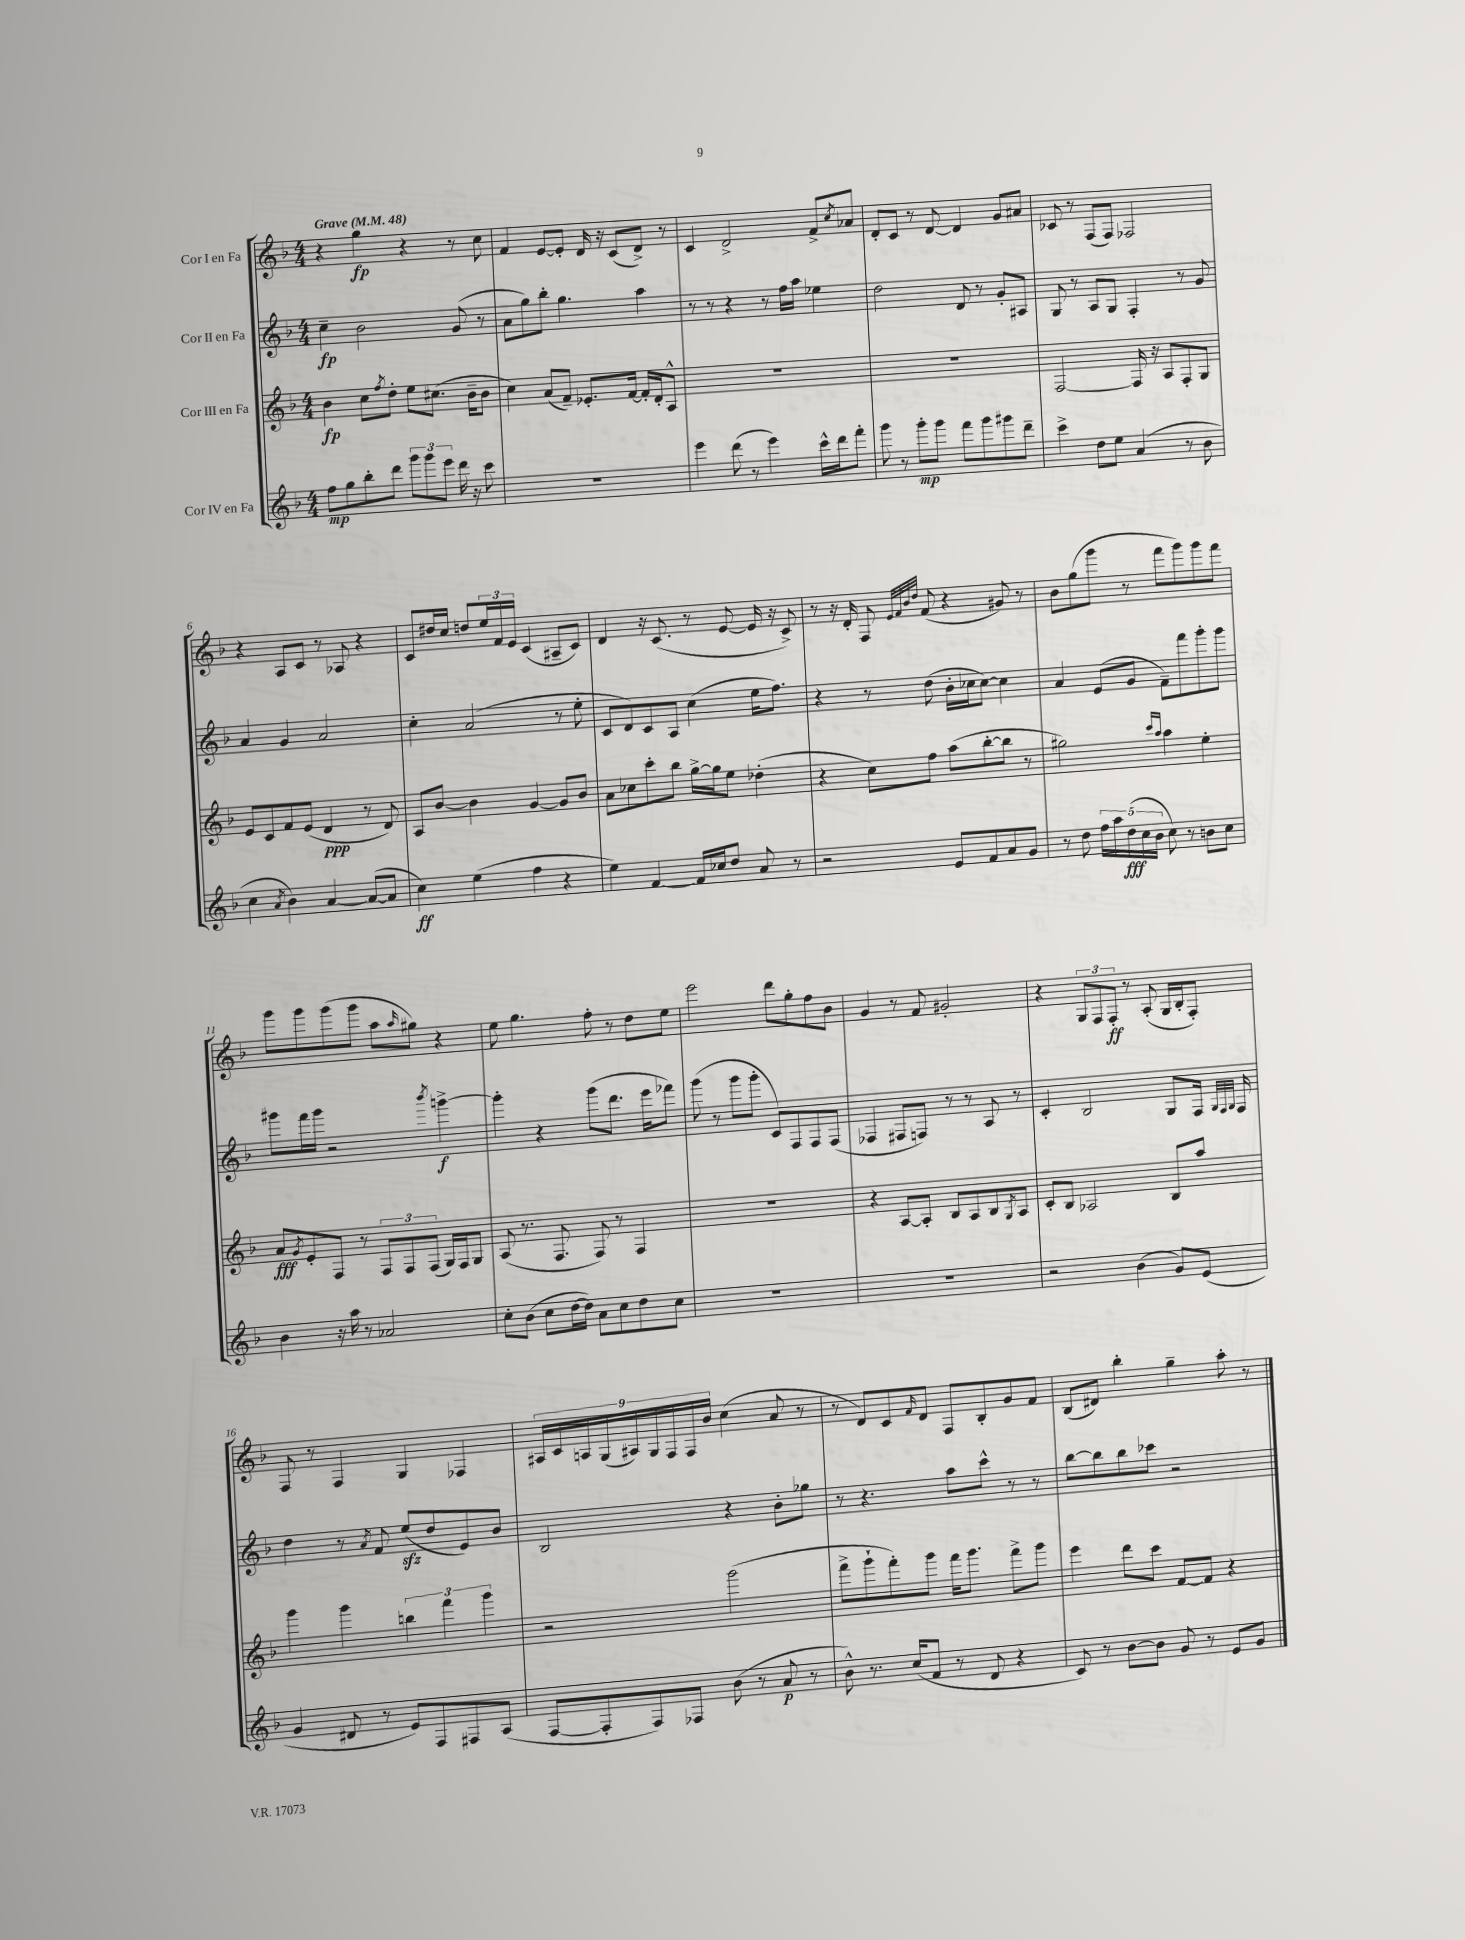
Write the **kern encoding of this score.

**kern	**dynam	**kern	**dynam	**kern	**dynam	**kern	**dynam
*part4	*part4	*part3	*part3	*part2	*part2	*part1	*part1
*staff4	*staff4	*staff3	*staff3	*staff2	*staff2	*staff1	*staff1
*I"Cor IV en Fa	*	*I"Cor III en Fa	*	*I"Cor II en Fa	*	*I"Cor I en Fa	*
*clefG2	*	*clefG2	*	*clefG2	*	*clefG2	*
*k[b-]	*	*k[b-]	*	*k[b-]	*	*k[b-]	*
*M4/4	*	*M4/4	*	*M4/4	*	*M4/4	*
*MM48	*	*MM48	*	*MM48	*	*MM48	*
=1	=1	=1	=1	=1	=1	=1	=1
!	!	!	!	!	!	!LO:TX:a:B:t=Grave	!
8ff\L	mp	4b-\	fp	4cc~\	fp	4r	.
8gg\	.	.	.	.	.	.	.
8bb-'\	.	8cc\L	.	2b-\	.	4gg\	fp
.	.	8qff/	.	.	.	.	.
8ddd\J	.	8dd'\J	.	.	.	.	.
12ggg\L	.	8ee\L	.	.	.	4r	.
12ggg\	.	.	.	.	.	.	.
.	.	(8.cc#X\J	.	.	.	.	.
12eee\J	.	.	.	.	.	.	.
16ddd\	.	.	.	(8g/	.	8r	.
16r	.	16b-~\KL	.	.	.	.	.
8ccc\	.	8b-\J	.	8r	.	8cc\	.
=2	=2	=2	=2	=2	=2	=2	=2
1r	.	4cc\)	.	8a\L	.	4f/	.
.	.	.	.	8gg\)	.	.	.
.	.	(8a/L	.	8bb-'\J	.	[8e/L	.
.	.	8f~/J)	.	4.gg\	.	8e'/J]	.
.	.	8.e-X'/L	.	.	.	16d/	.
.	.	.	.	.	.	16r	.
.	.	.	.	.	.	(8c/L	.
.	.	[16f/Jk	.	.	.	.	.
.	.	16f'/LL]	.	4aa\	.	8d^/J)	.
.	.	16d'/J	.	.	.	.	.
.	.	8A^^/J	.	.	.	8r	.
=3	=3	=3	=3	=3	=3	=3	=3
4eee\	.	1r	.	8r	.	4c/	.
.	.	.	.	8r	.	.	.
(8ddd\	.	.	.	4r	.	2d^/	.
8r	.	.	.	.	.	.	.
4eee\)	.	.	.	8r	.	.	.
.	.	.	.	16ff\LL	.	.	.
.	.	.	.	16aa\JJ	.	.	.
16ccc^^\LL	.	.	.	4ee-X\	.	8f^/L	.
16ddd\J	.	.	.	.	.	.	.
.	.	.	.	.	.	8qcc/	.
8fff'\J	.	.	.	.	.	8a-X/J	.
=4	=4	=4	=4	=4	=4	=4	=4
8ggg\	.	1r	.	2dd\	.	8d'/L	.
8r	.	.	.	.	.	8c/J	.
8ggg'\L	mp	.	.	.	.	8r	.
8ggg\J	.	.	.	.	.	[8d/	.
8fff\L	.	.	.	8d/	.	4d/]	.
8ggg\	.	.	.	8r	.	.	.
8ggg#X\	.	.	.	8g'/L	.	8g/L	.
8ddd~\J	.	.	.	8A#X/J	.	8a#X/J	.
=5	=5	=5	=5	=5	=5	=5	=5
4ccc^\	.	[2F/	.	8G/	.	8c-X/	.
.	.	.	.	8r	.	8r	.
8dd\L	.	.	.	8A/L	.	(8F/L	.
8ee\J	.	.	.	8G/J	.	8F/J)	.
(4a/	.	16F/]	.	4F'/	.	2F-X/	.
.	.	16r	.	.	.	.	.
.	.	8A/L	.	.	.	.	.
8r	.	8F'/	.	8r	.	.	.
8b-\	.	8G/J	.	8g/	.	.	.
!!LO:LB:g=z
=6	=6	=6	=6	=6	=6	=6	=6
4cc\	.	8e/L	.	4a/	.	4r	.
.	.	8c/	.	.	.	.	.
8qa/	.	.	.	.	.	.	.
4b-\)	.	8f/	.	4g/	.	8A/L	.
.	.	(8e/J	.	.	.	8c/J	.
[4a/	.	4d/	ppp	2a/	.	8r	.
.	.	.	.	.	.	8A-X/	.
(8a/L_	.	8r	.	.	.	4r	.
8a/J]	.	8d/)	.	.	.	.	.
=7	=7	=7	=7	=7	=7	=7	=7
4cc\)	ff	8A/L	.	4cc'\	.	8c/L	.
.	.	[8b-/J	.	.	.	16dd#X/L	.
.	.	.	.	.	.	16cc/JJ	.
(4ee\	.	4b-\]	.	(2a/	.	8ddn/L	.
.	.	.	.	.	.	24ee/L	.
.	.	.	.	.	.	24f/	.
.	.	.	.	.	.	24e/JJ	.
4ff\	.	[4g/	.	.	.	(4c/	.
4r	.	8g/L]	.	8r	.	8A#X~/L	.
.	.	8b-/J	.	8ee'\	.	8c/J)	.
=8	=8	=8	=8	=8	=8	=8	=8
4ee\)	.	8a\L	.	8c/L	.	4d/	.
.	.	8cc-X\	.	8d/)	.	.	.
[4f/	.	8ccc'\	.	8c/	.	16r	.
.	.	.	.	.	.	(8.c/	.
.	.	8bb-\J	.	8A/J	.	.	.
16f/LL]	.	[16gg^\LL	.	(4cc\	.	8r	.
16cc-X/J	.	16gg\J]	.	.	.	.	.
8dd/J	.	8ee\J	.	.	.	[8e/	.
8a/	.	(4dd-X'\	.	16ee\KL	.	16e/]	.
.	.	.	.	8.ff\J)	.	16r	.
8r	.	.	.	.	.	8c^/)	.
=9	=9	=9	=9	=9	=9	=9	=9
2r	.	4r	.	4r	.	8r	.
.	.	.	.	.	.	16r	.
.	.	.	.	.	.	16d'/	.
.	.	8cc\L)	.	8r	.	8F/	.
.	.	.	.	.	.	32qqe/LLL	.
.	.	.	.	.	.	32qqf/	.
.	.	.	.	.	.	32qqb-/	.
.	.	.	.	.	.	32qqdd/JJJ	.
.	.	8ff\J	.	(8dd\	.	(8f/	.
8e/L	.	(8aa\L	.	16b-'\LL	.	4r	.
.	.	.	.	16cc-X\J	.	.	.
8f/	.	[8bb-'\	.	[8cc-\J)	.	.	.
8a/	.	8bb-\J]	.	4cc-\]	.	8g#X/)	.
8g/J	.	8r	.	.	.	8r	.
=10	=10	=10	=10	=10	=10	=10	=10
8r	.	2gg#X\)	.	4a/	.	8b-\L	.
8dd\	.	.	.	.	.	(8gg\	.
20ff\LL	.	.	.	(8e/L	.	8ggg\J	.
20aa\	.	.	.	.	.	.	.
(20dd\	fff	.	.	.	.	.	.
.	.	.	.	8g/J	.	8r	.
20cc\	.	.	.	.	.	.	.
20b-\JJ	.	.	.	.	.	.	.
.	.	16qqccc/LL	.	.	.	.	.
.	.	16qqaa/JJ	.	.	.	.	.
8cc\)	.	4aa\	.	8f~\L)	.	8fff\L	.
8r	.	.	.	8fff\	.	8ggg\)	.
8bn\L	.	4ee'\	.	8ggg'\	.	8ggg\	.
8cc\J	.	.	.	8ggg\J	.	8fff\J	.
!!LO:LB:g=z
=11	=11	=11	=11	=11	=11	=11	=11
4b-\	.	8a/L	fff	8ggg#X\L	.	8ggg\L	.
.	.	8qg/	.	.	.	.	.
.	.	8e'/	.	16fff\L	.	8ggg\	.
.	.	.	.	16ggg#\JJ	.	.	.
16r	.	8F/J	.	2r	.	(8ggg\	.
16aa\	.	.	.	.	.	.	.
8r	.	8r	.	.	.	8ggg\J	.
2a-X/	.	12F/L	.	.	.	8aa\L	.
.	.	12F/	.	.	.	.	.
.	.	.	.	.	.	16qqaa/	.
.	.	.	.	.	.	8gg#X\J)	.
.	.	(12F/J	.	.	.	.	.
.	.	.	.	8qbbb-/	.	.	.
.	.	16G/LL)	.	[4gggn^\	f	4r	.
.	.	16F/J	.	.	.	.	.
.	.	8G/J	.	.	.	.	.
=12	=12	=12	=12	=12	=12	=12	=12
8cc'\L	.	(8A/	.	4ggg'\]	.	8ee\	.
(8b-\J	.	8.r	.	.	.	4.gg\	.
8cc\L	.	.	.	4r	.	.	.
.	.	8.F/	.	.	.	.	.
[16dd\L	.	.	.	.	.	.	.
16dd\JJ])	.	.	.	.	.	.	.
8a\L	.	8F/)	.	(8ggg\L	.	8ff'\	.
8cc\	.	8r	.	8.ddd\J	.	8r	.
8dd\	.	4F/	.	.	.	8dd\L	.
.	.	.	.	16eee\KL	.	.	.
8cc\J	.	.	.	8fff-X\J)	.	8ee\J	.
=13	=13	=13	=13	=13	=13	=13	=13
1r	.	1r	.	(8ggg\	.	2eee\	.
.	.	.	.	8r	.	.	.
.	.	.	.	8ggg\L	.	.	.
.	.	.	.	8ggg'\J	.	.	.
.	.	.	.	8c/L)	.	8ddd\L	.
.	.	.	.	8F/	.	8gg'\	.
.	.	.	.	8F/	.	8ff\	.
.	.	.	.	(8F/J	.	8b-\J	.
=14	=14	=14	=14	=14	=14	=14	=14
1r	.	4r	.	4F-X/	.	4g/	.
.	.	[8A/L	.	8F#X/L	.	8r	.
.	.	8A'/J]	.	8Fn/J)	.	8f/	.
.	.	8B-/L	.	8r	.	2g#X'/	.
.	.	8A/	.	8r	.	.	.
.	.	8B-/	.	8A/	.	.	.
.	.	8qG/	.	.	.	.	.
.	.	8A/J	.	8r	.	.	.
=15	=15	=15	=15	=15	=15	=15	=15
2r	.	8c'/L	.	4c'/	.	4r	.
.	.	8B-/J	.	.	.	.	.
.	.	2A-X/	.	2B-/	.	12G/L	.
.	.	.	.	.	.	12F/	.
.	.	.	.	.	.	12F'/J	ff
(4b-\	.	.	.	.	.	8r	.
.	.	.	.	.	.	(8A'/	.
8g/L)	.	8B-/L	.	8G/L	.	16G/LL	.
.	.	.	.	.	.	16B-'/J	.
(8e/J	.	8aa/J	.	16F/Jk	.	8F'/J)	.
.	.	.	.	32qqG/LLL	.	.	.
.	.	.	.	32qqF/	.	.	.
.	.	.	.	32qqG/JJJ	.	.	.
.	.	.	.	16F/	.	.	.
!!LO:LB:g=z
=16	=16	=16	=16	=16	=16	=16	=16
4g/	.	4ggg\	.	4dd\	.	8F/	.
.	.	.	.	.	.	8r	.
8d#X/	.	4ggg\	.	8r	.	4F/	.
.	.	.	.	8qa/	.	.	.
8r	.	.	.	8f/	.	.	.
8e/L)	.	6bbn\	.	(8eezz/L	.	4G/	.
8F/	.	.	.	8dd/	.	.	.
.	.	6fff\	.	.	.	.	.
8F#X/	.	.	.	8e/)	.	4F-X/	.
.	.	6ggg\	.	.	.	.	.
(8A/J	.	.	.	8b-/J	.	.	.
=17	=17	=17	=17	=17	=17	=17	=17
[8F/L	.	2r	.	2B-/	.	18A#X/LL	.
.	.	.	.	.	.	18c/	.
.	.	.	.	.	.	18An/	.
8F'/]	.	.	.	.	.	.	.
.	.	.	.	.	.	(18G/	.
.	.	.	.	.	.	18A#X/)	.
8F/)	.	.	.	.	.	.	.
.	.	.	.	.	.	18G/	.
.	.	.	.	.	.	18F/	.
8F-X/J	.	.	.	.	.	.	.
.	.	.	.	.	.	18F/	.
.	.	.	.	.	.	18b-/JJ	.
(8b-\	.	(2ggg\	.	4r	.	(4cc\	.
8r	.	.	.	.	.	.	.
8a/	p	.	.	8b-'\L	.	8a/	.
8r	.	.	.	8gg-X\J	.	8r	.
=18	=18	=18	=18	=18	=18	=18	=18
8b-^^\)	.	8fff^\L	.	8r	.	8r	.
8.r	.	8ggg`\	.	4.r	.	8d/L)	.
.	.	8fff'\)	.	.	.	8c/	.
(16cc/KL	.	.	.	.	.	.	.
.	.	.	.	.	.	16qqf/	.
8f/J	.	8ggg\J	.	.	.	8d/J	.
8r	.	16fff\KL	.	8aa\L	.	8F/L	.
.	.	8.ggg\J	.	.	.	.	.
8d/	.	.	.	8ccc^^\J	.	8B-'/	.
4r	.	8fff^\L	.	8r	.	8g/	.
.	.	8ggg\J	.	8r	.	8f/J	.
=19	=19	=19	=19	=19	=19	=19	=19
8c/)	.	4eee\	.	[8bb-\L	.	(8B-/L	.
8r	.	.	.	8bb-\]	.	8d#X/J)	.
[8b-\L	.	8ddd\L	.	8bb-\	.	4bb-'\	.
8b-\J]	.	8ccc\J	.	8ccc-X\J	.	.	.
8g/	.	[8f/L	.	2r	.	4gg~\	.
8r	.	8f/J]	.	.	.	.	.
8e/L	.	4r	.	.	.	8aa'\	.
8g/J	.	.	.	.	.	8r	.
==	==	==	==	==	==	==	==
*-	*-	*-	*-	*-	*-	*-	*-
